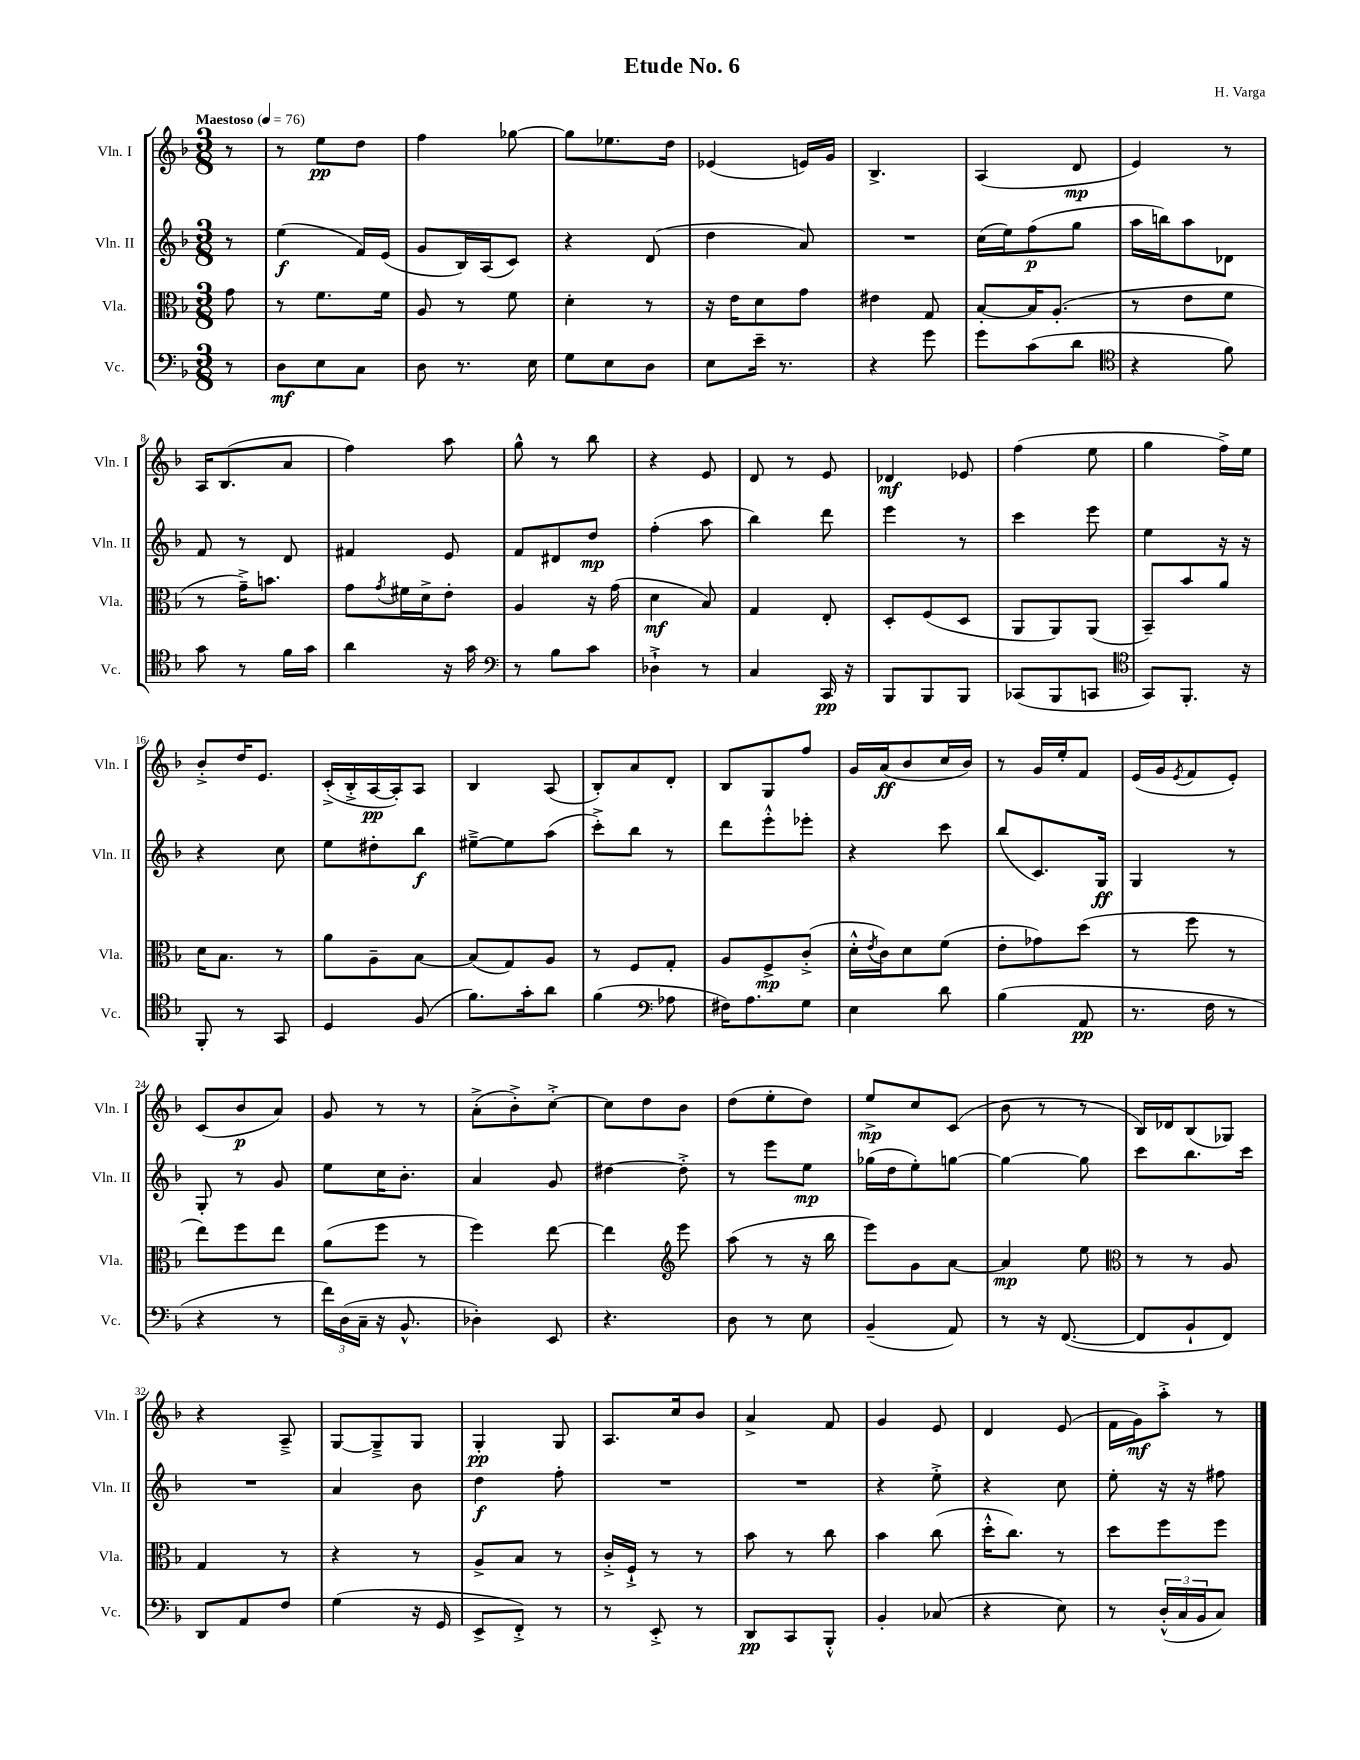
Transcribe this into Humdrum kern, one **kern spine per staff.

**kern	**dynam	**kern	**dynam	**kern	**dynam	**kern	**dynam
*part4	*part4	*part3	*part3	*part2	*part2	*part1	*part1
*staff4	*staff4	*staff3	*staff3	*staff2	*staff2	*staff1	*staff1
*I"Vc.	*	*I"Vla.	*	*I"Vln. II	*	*I"Vln. I	*
*I'Vc.	*	*I'Vla.	*	*I'Vln. II	*	*I'Vln. I	*
*clefF4	*	*clefC3	*	*clefG2	*	*clefG2	*
*k[b-]	*	*k[b-]	*	*k[b-]	*	*k[b-]	*
*M3/8	*	*M3/8	*	*M3/8	*	*M3/8	*
*MM76	*	*MM76	*	*MM76	*	*MM76	*
=	=	=	=	=	=	=	=
!	!	!	!	!	!	!LO:TX:a:B:t=Maestoso	!
8r	.	8g\	.	8r	.	8r	.
=1	=1	=1	=1	=1	=1	=1	=1
8D\L	mf	8r	.	(4ee\	f	8r	.
8E\	.	8.f\L	.	.	.	8ee\L	pp
8C\J	.	.	.	16f/LL)	.	8dd\J	.
.	.	16f\Jk	.	(16e/JJ	.	.	.
=2	=2	=2	=2	=2	=2	=2	=2
8D\	.	8A/	.	8g/L	.	4ff\	.
8.r	.	8r	.	16B-/L)	.	.	.
.	.	.	.	(16A/J	.	.	.
.	.	8f\	.	8c/J)	.	[8gg-X\	.
16E\	.	.	.	.	.	.	.
=3	=3	=3	=3	=3	=3	=3	=3
8G\L	.	4d'\	.	4r	.	8gg-\L]	.
8E\	.	.	.	.	.	8.ee-X\	.
8D\J	.	8r	.	(8d/	.	.	.
.	.	.	.	.	.	16dd\Jk	.
=4	=4	=4	=4	=4	=4	=4	=4
8E\L	.	16r	.	4dd\	.	(4e-X/	.
.	.	16e\KL	.	.	.	.	.
16e~\Jk	.	8d\	.	.	.	.	.
8.r	.	.	.	.	.	.	.
.	.	8g\J	.	8a/)	.	16en/LL)	.
.	.	.	.	.	.	16g/JJ	.
=5	=5	=5	=5	=5	=5	=5	=5
4r	.	4e#X\	.	4.r	.	4.B-^/	.
8g\	.	8G/	.	.	.	.	.
=6	=6	=6	=6	=6	=6	=6	=6
8g\L	.	[8B-'/L	.	(16cc\LL	.	(4A/	.
.	.	.	.	16ee\J)	.	.	.
(8c\	.	16B-/K]	.	(8ff\	p	.	.
.	.	(8.A'/J	.	.	.	.	.
8d\J	.	.	.	8gg\J	.	8d/	mp
=7	=7	=7	=7	=7	=7	=7	=7
*clefC4	*	*	*	*	*	*	*
4r	.	8r	.	16aa\LL	.	4e/)	.
.	.	.	.	16bbn\J)	.	.	.
.	.	8e\L	.	8aa\	.	.	.
8f\)	.	8f\J	.	8d-X\J	.	8r	.
!!LO:LB:g=z
=8	=8	=8	=8	=8	=8	=8	=8
8g\	.	8r	.	8f/	.	16A/KL	.
.	.	.	.	.	.	(8.B-/	.
8r	.	16g~^\KL)	.	8r	.	.	.
.	.	8.bn\J	.	.	.	.	.
16f\LL	.	.	.	8d/	.	8a/J	.
16g\JJ	.	.	.	.	.	.	.
=9	=9	=9	=9	=9	=9	=9	=9
4a\	.	8g\L	.	4f#X/	.	4ff\)	.
.	.	8qg/	.	.	.	.	.
.	.	16f#X\L	.	.	.	.	.
.	.	16d^\J	.	.	.	.	.
16r	.	8e'\J	.	8e/	.	8aa\	.
16g\	.	.	.	.	.	.	.
=10	=10	=10	=10	=10	=10	=10	=10
*clefF4	*	*	*	*	*	*	*
8r	.	4A/	.	8f/L	.	8gg^^\	.
8B-\L	.	.	.	8d#X/	.	8r	.
8c\J	.	16r	.	8dd/J	mp	8bb-\	.
.	.	(16g\	.	.	.	.	.
=11	=11	=11	=11	=11	=11	=11	=11
4D-X`^\	.	4d\	mf	(4ff'\	.	4r	.
8r	.	8B-/)	.	8aa\	.	8e/	.
=12	=12	=12	=12	=12	=12	=12	=12
4C/	.	4G/	.	4bb-\)	.	8d/	.
.	.	.	.	.	.	8r	.
16CC/	pp	8E'/	.	8ddd\	.	8e/	.
16r	.	.	.	.	.	.	.
=13	=13	=13	=13	=13	=13	=13	=13
8BBB-/L	.	8D'/L	.	4eee\	.	4d-X/	mf
8BBB-/	.	(8F/	.	.	.	.	.
8BBB-/J	.	8D/J	.	8r	.	8e-X/	.
=14	=14	=14	=14	=14	=14	=14	=14
(8CC-X/L	.	8AA/L	.	4ccc\	.	(4ff\	.
8BBB-/	.	8AA/)	.	.	.	.	.
8CCn/J	.	(8AA/J	.	8eee\	.	8ee\	.
=15	=15	=15	=15	=15	=15	=15	=15
*clefC4	*	*	*	*	*	*	*
8GG/L)	.	8BB-~/L)	.	4ee\	.	4gg\	.
8.FF'/J	.	8b-/	.	.	.	.	.
.	.	8a/J	.	16r	.	16ff^\LL)	.
16r	.	.	.	16r	.	16ee\JJ	.
!!LO:LB:g=z
=16	=16	=16	=16	=16	=16	=16	=16
8FF'/	.	16d\KL	.	4r	.	8b-'^/L	.
.	.	8.B-\J	.	.	.	.	.
8r	.	.	.	.	.	16dd/K	.
.	.	.	.	.	.	8.e/J	.
8GG/	.	8r	.	8cc\	.	.	.
=17	=17	=17	=17	=17	=17	=17	=17
4D/	.	8a\L	.	8ee\L	.	(16c'^/LL	.
.	.	.	.	.	.	16B-'^/	.
.	.	8A~\	.	8dd#X'\	.	[16A/	pp
.	.	.	.	.	.	16A'/J])	.
(8F/	.	[8B-\J	.	8bb-\J	f	8A/J	.
=18	=18	=18	=18	=18	=18	=18	=18
8.f\L)	.	(8B-/L]	.	[8ee#X~^\L	.	4B-/	.
.	.	8G/)	.	8ee#\]	.	.	.
16g'\k	.	.	.	.	.	.	.
8a\J	.	8A/J	.	(8aa\J	.	(8A/	.
=19	=19	=19	=19	=19	=19	=19	=19
(4f\	.	8r	.	8ccc'^\L)	.	8B-'/L)	.
.	.	8F/L	.	8bb-\J	.	8a/	.
*clefF4	*	*	*	*	*	*	*
8A-X\	.	8G'/J	.	8r	.	8d'/J	.
=20	=20	=20	=20	=20	=20	=20	=20
16F#X\KL)	.	8A/L	.	8ddd\L	.	8B-/L	.
8.A\	.	.	.	.	.	.	.
.	.	8F^/	mp	8eee'^^\	.	8G/	.
8G\J	.	(8c'^/J	.	8eee-X'\J	.	8ff/J	.
=21	=21	=21	=21	=21	=21	=21	=21
4E\	.	16d'^^\LL	.	4r	.	16g/LL	.
.	.	8qe/	.	.	.	.	.
.	.	16c\J)	.	.	.	(16a/J	ff
.	.	8d\	.	.	.	8b-/	.
8d\	.	(8f\J	.	8ccc\	.	16cc/L	.
.	.	.	.	.	.	16b-/JJ)	.
=22	=22	=22	=22	=22	=22	=22	=22
(4B-\	.	8e'\L	.	(8bb-/L	.	8r	.
.	.	8g-X\)	.	8.c/)	.	16g/LL	.
.	.	.	.	.	.	16ee'/J	.
8AA/	pp	(8dd\J	.	.	.	8f/J	.
.	.	.	.	16G/Jk	ff	.	.
=23	=23	=23	=23	=23	=23	=23	=23
8.r	.	8r	.	4G/	.	(16e/LL	.
.	.	.	.	.	.	16g/J	.
.	.	.	.	.	.	8qe/	.
.	.	8ff\	.	.	.	8f/	.
16F\	.	.	.	.	.	.	.
8r	.	8r	.	8r	.	8e'/J)	.
!!LO:LB:g=z
=24	=24	=24	=24	=24	=24	=24	=24
4r	.	8ee\L)	.	8G'/	.	(8c/L	.
.	.	8ff\	.	8r	.	8b-/	p
8r	.	8ee\J	.	8g/	.	8a/J)	.
=25	=25	=25	=25	=25	=25	=25	=25
24f\LL)	.	(8a\L	.	8ee\L	.	8g/	.
(24D\	.	.	.	.	.	.	.
24C~\JJ	.	.	.	.	.	.	.
16r	.	8ff\J	.	16cc\K	.	8r	.
8.BB-^^/	.	.	.	8.b-'\J	.	.	.
.	.	8r	.	.	.	8r	.
=26	=26	=26	=26	=26	=26	=26	=26
4D-X'\)	.	4ff\)	.	4a/	.	(8a'^\L	.
.	.	.	.	.	.	8b-'^\)	.
8EE/	.	[8ee\	.	8g/	.	[8cc'^\J	.
=27	=27	=27	=27	=27	=27	=27	=27
4.r	.	4ee\]	.	[4dd#X\	.	8cc\L]	.
.	.	.	.	.	.	8dd\	.
*	*	*clefG2	*	*	*	*	*
.	.	8eee\	.	8dd#'^\]	.	8b-\J	.
=28	=28	=28	=28	=28	=28	=28	=28
8D\	.	(8aa\	.	8r	.	(8dd\L	.
8r	.	8r	.	8eee\L	.	8ee'\	.
8E\	.	16r	.	8ee\J	mp	8dd\J)	.
.	.	16bb-\	.	.	.	.	.
=29	=29	=29	=29	=29	=29	=29	=29
(4BB-~/	.	8eee\L)	.	(16gg-X\LL	.	8ee^/L	mp
.	.	.	.	16dd\J	.	.	.
.	.	8g\	.	8ee'\)	.	8cc/	.
8AA/)	.	[8a\J	.	[8ggn\J	.	(8c/J	.
=30	=30	=30	=30	=30	=30	=30	=30
8r	.	4a/]	mp	4gg\_	.	8b-\	.
16r	.	.	.	.	.	8r	.
([8.FF/	.	.	.	.	.	.	.
.	.	8ee\	.	8gg\]	.	8r	.
=31	=31	=31	=31	=31	=31	=31	=31
*	*	*clefC3	*	*	*	*	*
8FF/L]	.	8r	.	8ccc\L	.	16B-/LL)	.
.	.	.	.	.	.	16d-X/J	.
8BB-`/	.	8r	.	8.bb-\	.	(8B-/	.
8FF/J)	.	8A/	.	.	.	8G-X/J)	.
.	.	.	.	16ccc\Jk	.	.	.
!!LO:LB:g=z
=32	=32	=32	=32	=32	=32	=32	=32
8DD/L	.	4G/	.	4.r	.	4r	.
8AA/	.	.	.	.	.	.	.
8F/J	.	8r	.	.	.	8A~^/	.
=33	=33	=33	=33	=33	=33	=33	=33
(4G\	.	4r	.	4a/	.	[8G/L	.
.	.	.	.	.	.	8G~^/]	.
16r	.	8r	.	8b-\	.	8G/J	.
16GG/	.	.	.	.	.	.	.
=34	=34	=34	=34	=34	=34	=34	=34
8EE^/L	.	8A^/L	.	4dd\	f	4G'/	pp
8FF'^/J)	.	8B-/J	.	.	.	.	.
8r	.	8r	.	8ff'\	.	8G/	.
=35	=35	=35	=35	=35	=35	=35	=35
8r	.	16c'^/LL	.	4.r	.	8.A/L	.
.	.	16F`^/JJ	.	.	.	.	.
8EE'^/	.	8r	.	.	.	.	.
.	.	.	.	.	.	16cc/k	.
8r	.	8r	.	.	.	8b-/J	.
=36	=36	=36	=36	=36	=36	=36	=36
8DD/L	pp	8b-\	.	4.r	.	4a^/	.
8CC/	.	8r	.	.	.	.	.
8BBB-'^^/J	.	8cc\	.	.	.	8f/	.
=37	=37	=37	=37	=37	=37	=37	=37
4BB-'/	.	4b-\	.	4r	.	4g/	.
(8C-X/	.	(8cc\	.	8ee'^\	.	8e/	.
=38	=38	=38	=38	=38	=38	=38	=38
4r	.	16dd'^^\KL	.	4r	.	4d/	.
.	.	8.cc\J)	.	.	.	.	.
8E\)	.	8r	.	8cc\	.	(8e/	.
=39	=39	=39	=39	=39	=39	=39	=39
8r	.	8dd\L	.	8ee'\	.	16f\LL	.
.	.	.	.	.	.	16g\J)	mf
(24D'^^/LL	.	8ff\	.	16r	.	8aa'^\J	.
24C/	.	.	.	.	.	.	.
.	.	.	.	16r	.	.	.
24BB-/J	.	.	.	.	.	.	.
8C/J)	.	8ff\J	.	8ff#X\	.	8r	.
==	==	==	==	==	==	==	==
*-	*-	*-	*-	*-	*-	*-	*-
